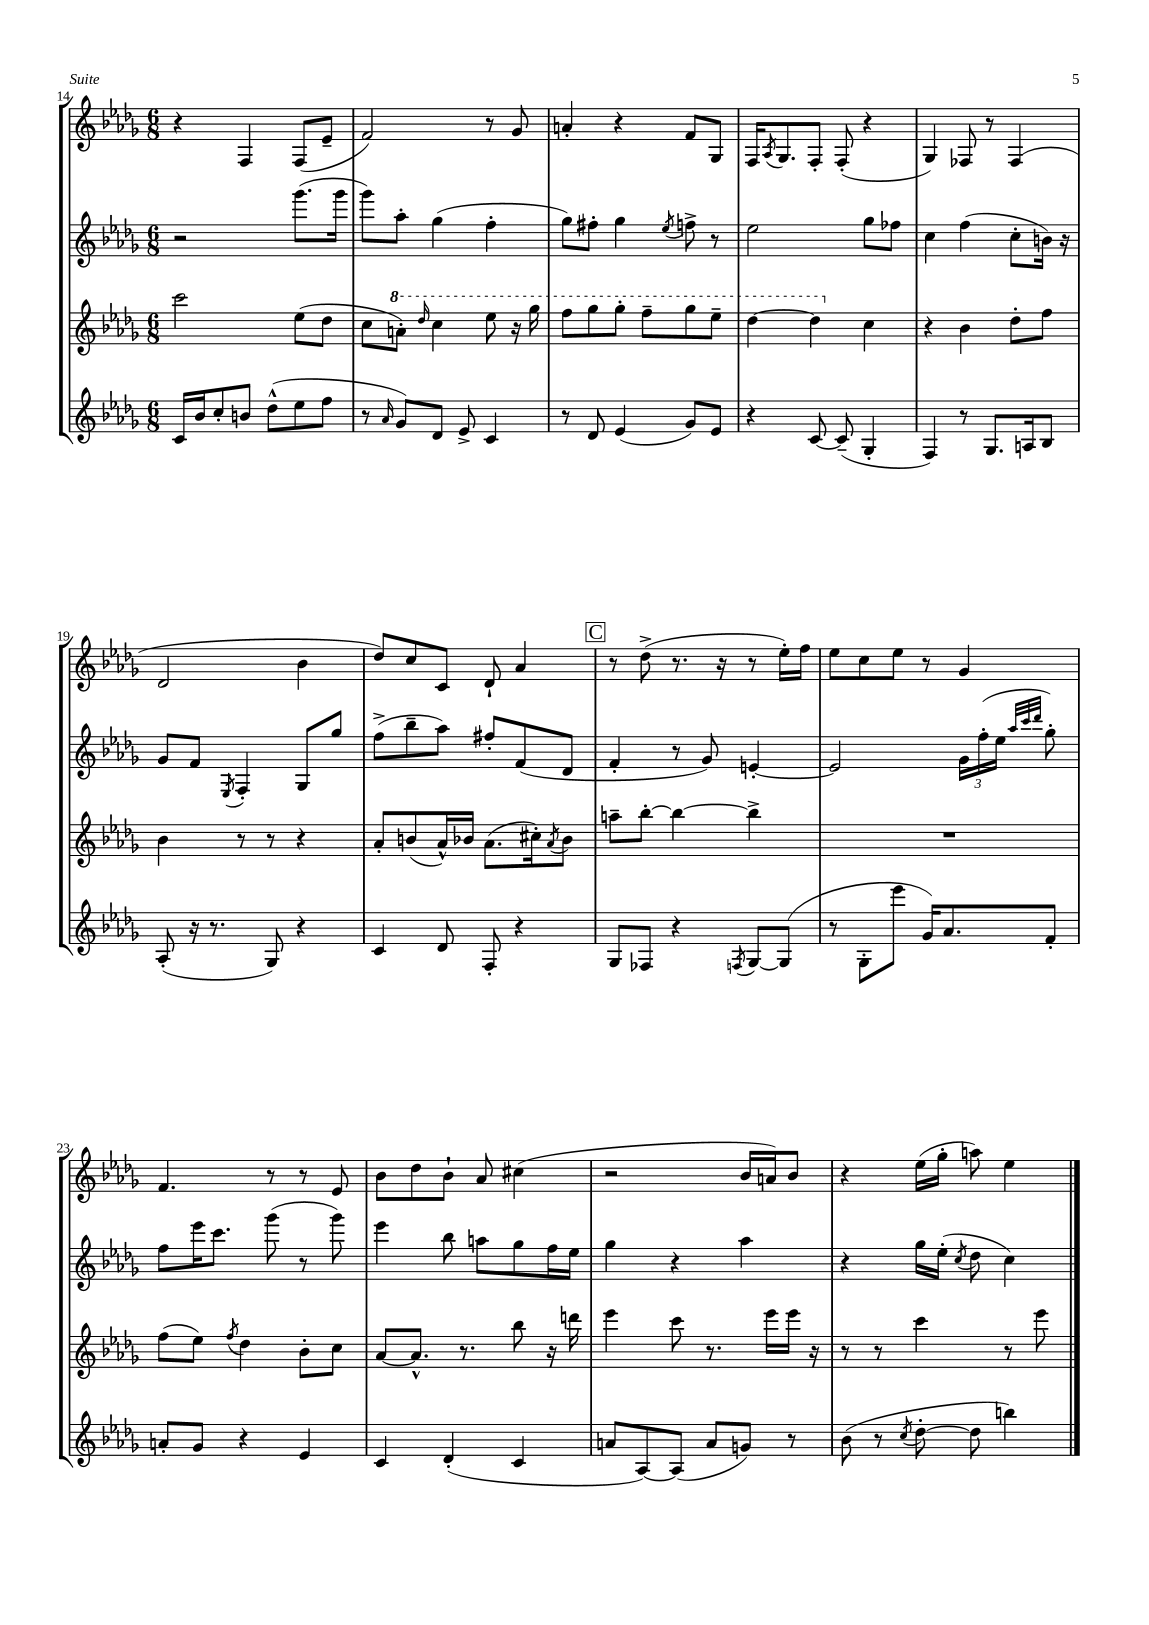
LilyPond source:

<<
\new StaffGroup <<
\new Staff = "s0" {
    \clef treble \key des \major \numericTimeSignature \time 6/8
    r4 f4 f8( ees'8-- |
    f'2) r8 ges'8 |
    a'4-. r4 f'8 ges8 |
    f16 \acciaccatura { aes8 } ges8. f8-. f8-.( r4 |
    ges4) fes8 r8 fes4( |
    des'2 bes'4 |
    des''8) c''8 c'8 des'8-! aes'4 |
    \mark \markup { \box "C" } r8 des''8->( r8. r16 r8 ees''16-.) f''16 |
    ees''8 c''8 ees''8 r8 ges'4 |
    f'4. r8 r8 ees'8 |
    bes'8 des''8 bes'8-! aes'8 cis''4( |
    r2 bes'16 a'16) bes'8 |
    r4 ees''16( ges''16-. a''8) ees''4 \bar "|." |
}
\new Staff = "s1" {
    \clef treble \key des \major \numericTimeSignature \time 6/8
    r2 ges'''8.( ges'''16 |
    ges'''8) aes''8-. ges''4( f''4-. |
    ges''8) fis''8-. ges''4 \acciaccatura { ees''8 } f''8-> r8 |
    ees''2 ges''8 fes''8 |
    c''4 f''4( c''8-. b'16) r16 |
    ges'8 f'8 \acciaccatura { ees8 } f4-. ges8 ges''8 |
    f''8->( bes''8-- aes''8) fis''8-. f'8( des'8 |
    \mark \markup { \box "C" } f'4-. r8 ges'8) e'4~-. |
    e'2 \tuplet 3/2 { ges'16 f''16-.( ees''16 } \grace { aes''32 c'''32 des'''32 } ges''8-.) |
    f''8 ees'''16 c'''8. ges'''8( r8 ges'''8) |
    ees'''4 bes''8 a''8 ges''8 f''16 ees''16 |
    ges''4 r4 aes''4 |
    r4 ges''16 ees''16-.( \acciaccatura { c''8 } des''8 c''4) \bar "|." |
}
\new Staff = "s2" {
    \clef treble \key des \major \numericTimeSignature \time 6/8
    c'''2 ees''8( des''8 |
    c''8 \ottava #1 a''8-.) \grace { des'''16 } c'''4 ees'''8 r16 ges'''16 |
    f'''8 ges'''8 ges'''8-. f'''8-- ges'''8 ees'''8-- |
    des'''4~ des'''4 \ottava #0 c''4 |
    r4 bes'4 des''8-. f''8 |
    bes'4 r8 r8 r4 |
    aes'8-. b'8( aes'16-^) bes'16 aes'8.( cis''16-.) \acciaccatura { aes'8 } bes'8 |
    \mark \markup { \box "C" } a''8-- bes''8~-. bes''4~ bes''4-> |
    R2. |
    f''8( ees''8) \acciaccatura { f''8 } des''4 bes'8-. c''8 |
    aes'8~ aes'8.-^ r8. bes''8 r16 d'''16 |
    ees'''4 c'''8 r8. ees'''16 ees'''16 r16 |
    r8 r8 c'''4 r8 ees'''8 \bar "|." |
}
\new Staff = "s3" {
    \clef treble \key des \major \numericTimeSignature \time 6/8
    c'16 bes'16 c''8-. b'8 des''8-^( ees''8 f''8 |
    r8 \grace { aes'16 } ges'8) des'8 ees'8-> c'4 |
    r8 des'8 ees'4( ges'8) ees'8 |
    r4 c'8~ c'8--( ges4-. |
    f4) r8 ges8. a16 bes8 |
    aes8-.( r16 r8. ges8) r4 |
    c'4 des'8 f8-. r4 |
    \mark \markup { \box "C" } ges8 fes8 r4 \acciaccatura { f8 } ges8~ ges8( |
    r8 ges8-. ees'''8 ges'16) aes'8. f'8-. |
    a'8-. ges'8 r4 ees'4 |
    c'4 des'4-.( c'4 |
    a'8 aes8~) aes8( a'8 g'8) r8 |
    bes'8( r8 \acciaccatura { c''8 } des''8~-. des''8 b''4) \bar "|." |
}
>>
>>
\layout { \context { \Score currentBarNumber = #14 } }
